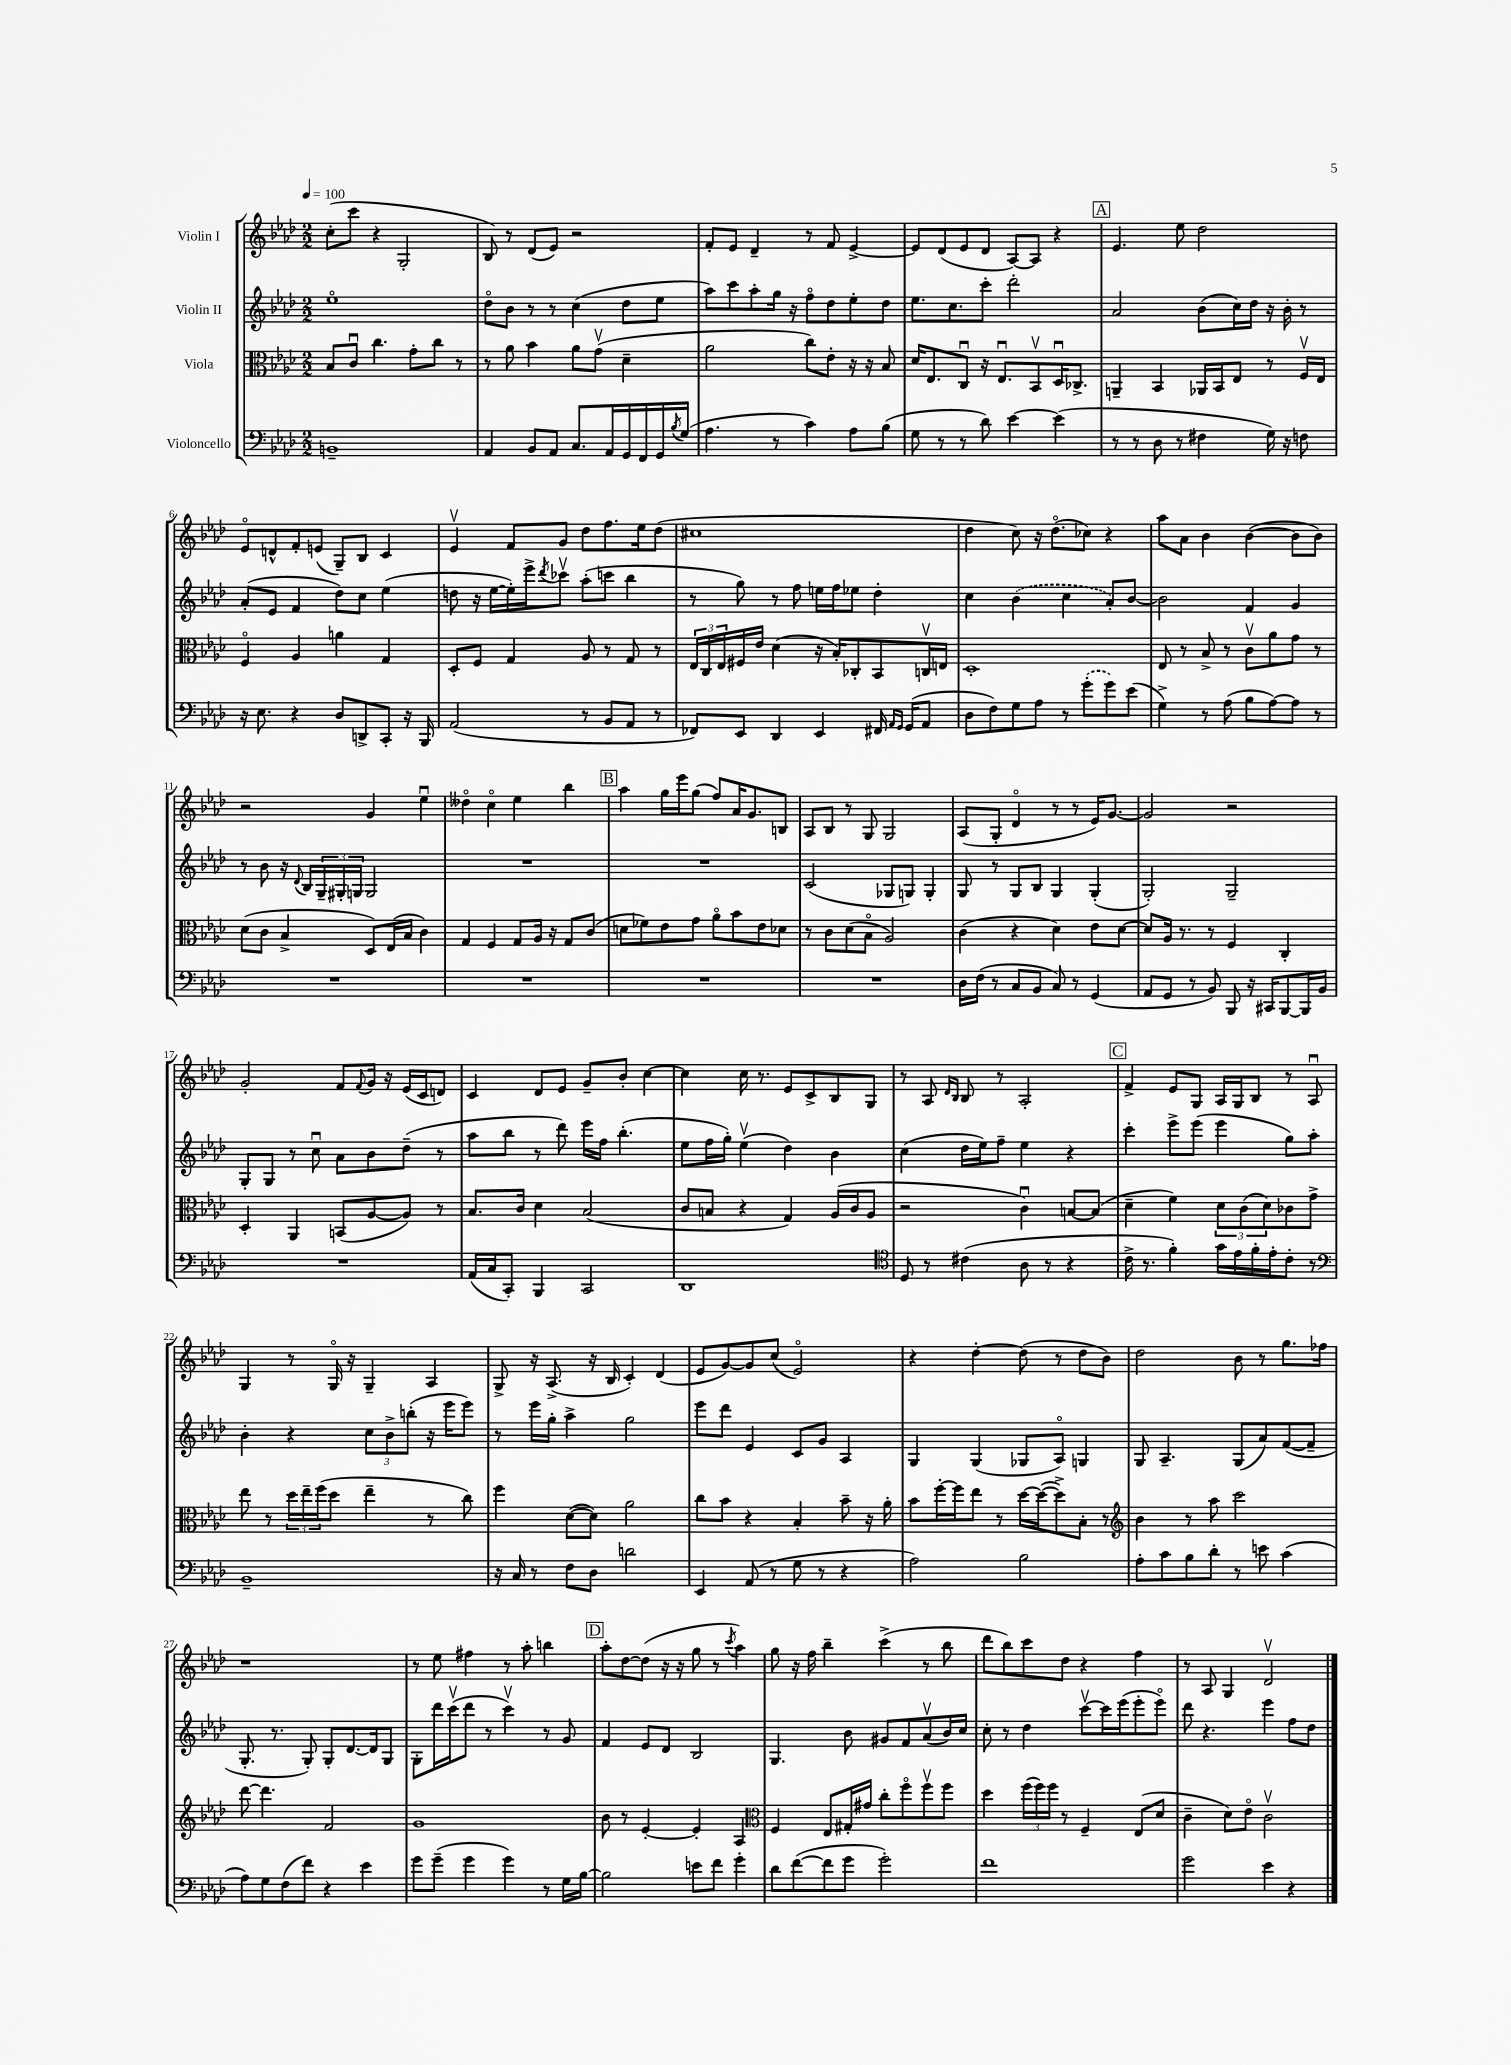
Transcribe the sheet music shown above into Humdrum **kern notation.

**kern	**kern	**kern	**kern
*part4	*part3	*part2	*part1
*staff4	*staff3	*staff2	*staff1
*I"Violoncello	*I"Viola	*I"Violin II	*I"Violin I
*clefF4	*clefC3	*clefG2	*clefG2
*k[b-e-a-d-]	*k[b-e-a-d-]	*k[b-e-a-d-]	*k[b-e-a-d-]
*M2/2	*M2/2	*M2/2	*M2/2
*MM100	*MM100	*MM100	*MM100
=1	=1	=1	=1
1BBn~	8B-/L	1ee-	(8cc'\L
.	8cu/J	.	8ccc\J
.	4.cc\	.	4r
.	.	.	2G'/
.	8g'\L	.	.
.	8cc\J	.	.
.	8r	.	.
=2	=2	=2	=2
4AA-/	8r	8dd-\L	8B-/)
.	8a-\	8b-\J	8r
8BB-/L	4b-\	8r	(8d-/L
8AA-/J	.	8r	8e-/J)
8.C/L	8a-\L	(4cc\	2r
.	(8gv\J	.	.
16AA-/L	.	.	.
16GG/	4d-~\	8dd-\L	.
16FF/	.	.	.
16GG/	.	8ee-\J	.
8qB-/	.	.	.
(16G/JJ	.	.	.
=3	=3	=3	=3
4.A-\	2a-\	8aa-\L)	8f'/L
.	.	8ccc\	8e-/J
.	.	8aa-'\	4d-~/
8r	.	16gg\Jk	.
.	.	16r	.
4c\)	8cc\L)	8ff\L	8r
.	8e-'\J	8dd-\	8f/
8A-\L	16r	8ee-'\	[4e-^/
.	16r	.	.
(8B-\J	8B-/	8dd-\J	.
=4	=4	=4	=4
8G\	16d-/KL	8.ee-\L	8e-/L]
.	8.E-/	.	.
8r	.	.	(8d-/
.	.	8.cc\	.
8r	8Cu/J	.	8e-/
8d-\)	16r	8ccc'\J	8d-/J
.	8.E-u/L	.	.
[4e-\	.	2ddd-'\	[8A-/L)
.	8BB-v/	.	8A-/J]
(4e-\]	16D-u/K	.	4r
.	8.C-X^/J	.	.
!!LO:REH:place=s1:t=A
=5	=5	=5	=5
8r	4AAn~/	2a-/	4.e-/
8r	.	.	.
8D-\	4BB-/	.	.
8r	.	.	8ee-\
4F#X\	16AA-X/LL	(8b-\L	2dd-\
.	16BB-/J	.	.
.	8E-/J	16cc\L)	.
.	.	16dd-\JJ	.
16G\)	8r	16r	.
16r	.	16b-'\	.
8Fn\	16Fv/LL	8r	.
.	16E-/JJ	.	.
!!LO:LB:g=z
=6	=6	=6	=6
16r	4F/	(8a-'/L	8e-/L
8.E-\	.	.	.
.	.	8e-/J	8dn^^/
4r	4A-/	4f/	8f'/
.	.	.	(8en/J
8D-/L	4an\	8dd-\L)	8G~/L)
8DDn^/	.	8cc\J	8B-/J
8CC'/J	4G/	(4ee-\	4c/
16r	.	.	.
16BBB-/	.	.	.
=7	=7	=7	=7
(2AA-/	8D-'/L	8ddn\	4e-v/
.	8F/J	16r	.
.	.	[16ee-\LL	.
.	4G/	16ee-'\])	8f/L
.	.	16eee-^\J	.
.	.	8qddd-/	.
.	.	8ccc-Xv\J	8g/J
8r	8A-/	(8aa-'\L	8dd-\L
8BB-/L	8r	8cccn\J	8.ff\
8AA-/J	8G/	4bb-\	.
.	.	.	16ee-\k
8r	8r	.	(8dd-\J
=8	=8	=8	=8
8FF-X/L)	24E-/LL	8r	1cc#X
.	24C/	.	.
.	24E-/	.	.
8EE-/J	16F#X/	8gg\)	.
.	16e-/JJ	.	.
4DD-/	(4d-\	8r	.
.	.	8ff\	.
4EE-/	16r	16een\LL	.
.	16B-'/KL)	16ff\J	.
.	8C-X'/	8ee-X\J	.
16FF#X/	8BB-/	4dd-'\	.
16qqAA-/LL	.	.	.
16qqGG/JJ	.	.	.
(16GG/KL	.	.	.
8AA-/J	16Cnv/L	.	.
.	16En/JJ	.	.
=9	=9	=9	=9
8D-\L	1D-'	4cc\	4dd-\
8F\)	.	.	.
8G\	.	(4b-\	8cc\)
8A-\J	.	.	16r
.	.	.	(8.dd-\L
8r	.	4cc\	.
(8g'\L	.	.	8cc-X\J)
8g\)	.	8a-'/L)	4r
(8e-\J	.	[8b-/J	.
=10	=10	=10	=10
4G^\)	8E-/	2b-\]	8aa-\L
.	8r	.	8a-\J
8r	8B-^/	.	4b-\
(8A-\	8r	.	.
8B-\L	8cv\L	4f/	([4b-\
[8A-\)	8a-\	.	.
8A-\J]	8g\J	4g/	8b-\L]
8r	8r	.	8b-\J)
!!LO:LB:g=z
=11	=11	=11	=11
1r	(8d-\L	8r	2r
.	8c\J	8b-\	.
.	4B-^/	16r	.
.	.	8qqd-/	.
.	.	16B-/LL	.
.	.	24G~/	.
.	.	24G#X'/	.
.	.	24Gn/JJ	.
.	8D-/L)	2G/	4g/
.	(16E-/L	.	.
.	16B-/JJ	.	.
.	4c\)	.	4ee-u\
=12	=12	=12	=12
1r	4G/	1r	4dd--X\
.	4F/	.	4cc\
.	8G/L	.	4ee-\
.	16A-/Jk	.	.
.	16r	.	.
.	8G/L	.	4bb-\
.	(8c/J	.	.
!!LO:REH:place=s1:t=B
=13	=13	=13	=13
1r	8dn\L	1r	4aa-\
.	8f-X\)	.	.
.	8e-\	.	16gg\LL
.	.	.	16eee-\J
.	8g\J	.	(8gg\J
.	8a-\L	.	8ff/L)
.	8b-\	.	16a-/K
.	.	.	8.g/
.	8e-\	.	.
.	8d-X\J	.	8Bn/J
=14	=14	=14	=14
1r	8r	(2c/	8A-/L
.	8c\L	.	8B-/J
.	(8d-\	.	8r
.	8B-\J	.	8G/
.	2A-/)	8G-X/L	2G/
.	.	8Gn/J)	.
.	.	4G'/	.
=15	=15	=15	=15
16D-\LL	(4c\	8G/	(8A-/L
(16F\JJ	.	.	.
8r	.	8r	8G'/J
8C/L	4r	8G/L	4d-/
8BB-/J	.	8B-/J	.
8C/)	4d-\)	4G/	8r
8r	.	.	8r
(4GG/	8e-\L	(4G'/	16e-/KL)
.	.	.	[8.g/J
.	[8d-\J	.	.
=16	=16	=16	=16
8AA-/L	8d-/L]	2G'/)	2g/]
8GG/J	16A-/Jk	.	.
.	8.r	.	.
8r	.	.	.
8BB-/)	8r	.	.
8BBB-/	4F/	2G~/	2r
16r	.	.	.
16CC#X/KL	.	.	.
[8BBB-/	4C'/	.	.
16BBB-/L]	.	.	.
16BB-/JJ	.	.	.
!!LO:LB:g=z
=17	=17	=17	=17
1r	4D-'/	8G'/L	2g'/
.	.	8G/J	.
.	4AA-/	8r	.
.	.	8ccu\	.
.	(8BBn/L	8a-\L	8f/L
.	.	.	8qqf/
.	[8A-/	8b-\	16g/Jk
.	.	.	16r
.	8A-/J])	(8dd-~\J	(16e-/LL
.	.	.	16c/J
.	8r	8r	8dn/J)
=18	=18	=18	=18
(16AA-/LL	8.B-/L	8aa-\L	4c/
16C/J	.	.	.
8CC'/J)	.	8bb-\J	.
.	16c/Jk	.	.
4BBB-/	4d-\	8r	8d-/L
.	.	8ddd-\)	8e-/J
2CC/	(2B-/	16eee-\LL	8g~/L
.	.	16ff\JJ	.
.	.	(4.bb-'\	8b-'/J
.	.	.	[4cc\
=19	=19	=19	=19
1DD-	8c/L	8ee-\L	4cc\]
.	8Bn/J	16ff\L	.
.	.	16gg'\JJ)	.
.	4r	(4ee-v\	16cc\
.	.	.	8.r
.	4G/)	4dd-\)	8e-/L
.	.	.	8c^/
.	(16A-/LL	4b-\	8B-/
.	16c/J	.	.
.	8A-/J	.	8G/J
=20	=20	=20	=20
*clefC4	*	*	*
8D-/	2r	(4cc\	8r
8r	.	.	8A-/
.	.	.	16qqd-/LL
.	.	.	16qqB-/JJ
(4c#X\	.	16dd-\LL	8B-/
.	.	16ee-\J)	.
.	.	8ff~\J	8r
8A-\	4cu\)	4ee-\	2A-'/
8r	.	.	.
4r	[8Bn/L	4r	.
.	(8B/J]	.	.
!!LO:REH:place=s1:t=C
=21	=21	=21	=21
16c^\	4d-~\	4ccc'\	4f^/
8.r	.	.	.
4f'\)	4f\)	8eee-^\L	8e-/L
.	.	(8eee-\J	8G/J
16g\LL	12d-\L	4eee-\	16A-/LL
16e-\	.	.	16G/J
.	(12c\	.	.
16f'\	.	.	8B-/J
.	12d-\)	.	.
16e-'\J	.	.	.
8c'\J	8c-X\	8gg\L)	8r
8r	8g^\J	8aa-'\J	8A-u/
!!LO:LB:g=z
=22	=22	=22	=22
*clefF4	*	*	*
1BB-~	8ee-\	4b-'\	4G/
.	8r	.	.
.	24dd-\LL	4r	8r
.	24ee-~\	.	.
.	(24ff\J	.	.
.	8dd-\J	.	16G/
.	.	.	16r
.	4ee-~\	12cc\L	4G~/
.	.	12b-^\	.
.	.	(12bbn'\J	.
.	8r	16r	4A-/
.	.	16eee-\KL	.
.	8cc\)	8eee-\J)	.
=23	=23	=23	=23
16r	4ff\	8r	8G^/
16C/	.	.	.
8r	.	16eee-\LL	16r
.	.	16gg'\JJ	(8.A-^/
8F\L	([8d-\L	4aa-^\	.
8D-\J	8d-\J])	.	16r
.	.	.	16B-/
2dn\	2a-\	2gg\	4c'/)
.	.	.	(4d-/
=24	=24	=24	=24
4EE-/	8cc\L	8eee-\L	8e-/L
.	8b-\J	8ddd-\J	[8g/)
(8AA-/	4r	4e-/	8g/]
8r	.	.	(8cc/J
8G\	4B-'/	8c/L	2e-/)
8r	.	8g/J	.
4r	8b-~\	4A-/	.
.	16r	.	.
.	16a-'\	.	.
=25	=25	=25	=25
2A-\)	8b-\L	4G/	4r
.	[16ff'\L	.	.
.	16ff\J]	.	.
.	8ee-\J	(4G/	[4dd-'\
.	8r	.	.
2B-\	[16dd-\LL	8G-X/L	(8dd-\]
.	(16dd-\J_	.	.
.	8dd-^\])	8A-/J)	8r
.	8B-'\J	4Gn/	8dd-\L
.	8r	.	8b-\J)
=26	=26	=26	=26
*	*clefG2	*	*
8A-'\L	4b-\	8G/	2dd-\
8c\	.	4.A-~/	.
8B-\	8r	.	.
8d-'\J	8aa-\	.	.
8r	2ccc\	(8G/L	8b-\
8en\	.	8a-/)	8r
(4c\	.	([8f/	8.gg\L
.	.	8f~/J]	.
.	.	.	16ff-X\Jk
!!LO:LB:g=z
=27	=27	=27	=27
8A-\L)	[8ddd-\	8.G'/	1r
8G\	4.ddd-\]	.	.
.	.	8.r	.
(8F\	.	.	.
8f\J)	.	8G'/)	.
4r	2f/	8G'/L	.
.	.	[8.d-/	.
4e-\	.	.	.
.	.	16d-/k]	.
.	.	8G/J	.
=28	=28	=28	=28
8g\L	1g	8G'\L	8r
(8g~\J	.	16ddd-\L	8ee-\
.	.	(16cccv\J	.
4g\	.	8ddd-\J	4ff#X\
.	.	8r	.
4g\)	.	4cccv\)	8r
.	.	.	8aa-'\
8r	.	8r	4bbn\
16G\LL	.	8g/	.
[16B-\JJ	.	.	.
!!LO:REH:place=s1:t=D
=29	=29	=29	=29
2B-\]	8b-\	4f/	8aa-'\L
.	8r	.	[8dd-\
.	[4e-'/	8e-/L	(8dd-\J]
.	.	8d-/J	16r
.	.	.	16r
8en\L	4e-'/]	2B-/	8gg\
8f\J	.	.	8r
.	.	.	8qccc/
4g'\	4A-/	.	4aa-\)
=30	=30	=30	=30
*	*clefC3	*	*
8d-\L	4F/	4.G/	8gg\
([8f\	.	.	16r
.	.	.	16ff\
8f\]	8E-/L	.	4bb-~\
8g\J	16G#X'/L	8b-\	.
.	16g#X/JJ	.	.
2g'\)	8cc'\L	8g#X/L	(4ccc^\
.	8ff\	8f/	.
.	8ffv\	(8a-v/	8r
.	8ff\J	16b-/L)	8bb-\
.	.	16cc/JJ	.
=31	=31	=31	=31
1f	4dd-\	8cc'\	8ddd-\L
.	.	8r	8bb-\)
.	(24ff\LL	4dd-\	8ccc\
.	24ff\)	.	.
.	24ff\JJ	.	.
.	8r	.	8dd-\J
.	4F~/	[8cccv\L	4r
.	.	16ccc\L]	.
.	.	(16eee-\J	.
.	(8E-/L	8eee-'\	4ff\
.	8d-/J	8eee-\J)	.
=32	=32	=32	=32
2g\	4c~\	8ddd-\	8r
.	.	4.r	8A-/
.	8d-\L)	.	4G/
.	8e-\J	.	.
4e-\	2cv\	4eee-\	2d-v/
4r	.	8ff\L	.
.	.	8dd-\J	.
==	==	==	==
*-	*-	*-	*-
